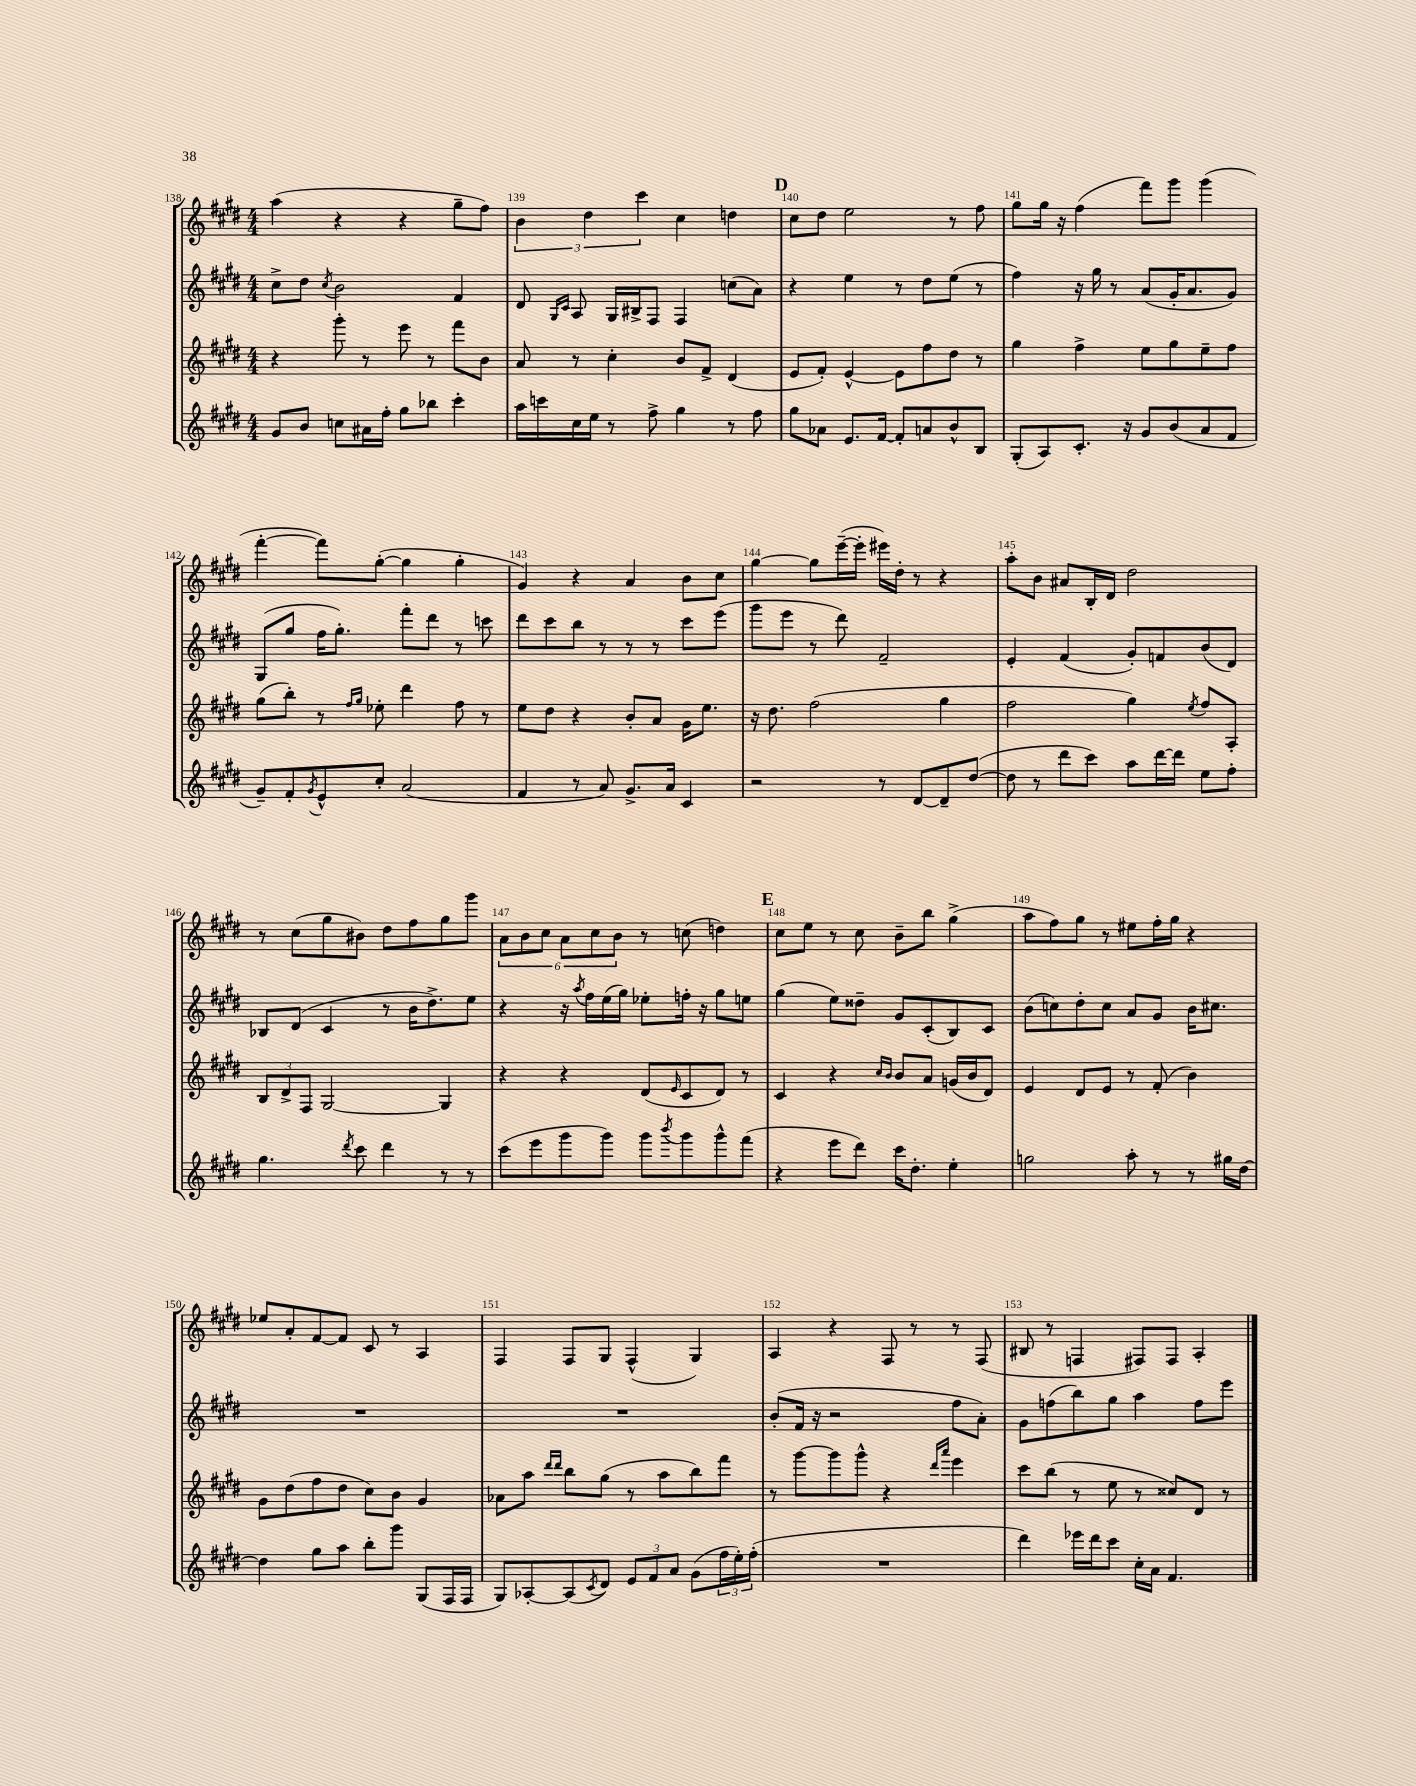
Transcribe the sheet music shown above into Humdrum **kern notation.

**kern	**kern	**kern	**kern
*part4	*part3	*part2	*part1
*staff4	*staff3	*staff2	*staff1
*clefG2	*clefG2	*clefG2	*clefG2
*k[f#c#g#d#]	*k[f#c#g#d#]	*k[f#c#g#d#]	*k[f#c#g#d#]
*M4/4	*M4/4	*M4/4	*M4/4
=138	=138	=138	=138
8g#/L	4r	8cc#^\L	(4aa\
8b/J	.	8dd#\J	.
.	.	8qcc#/	.
8ccn\L	8ggg#'\	2b\	4r
16a#X\L	8r	.	.
16ff#'\JJ	.	.	.
8gg#\L	8eee\	.	4r
8bb-X\J	8r	.	.
4ccc#'\	8fff#\L	4f#/	8gg#~\L
.	8b\J	.	8ff#\J)
=139	=139	=139	=139
16aa\LL	8a/	8d#/	6b\
16cccn\	.	.	.
.	.	16qqG#/LL	.
.	.	16qqc#/JJ	.
16cc#\	8r	8A/	.
.	.	.	6dd#\
16ee\JJ	.	.	.
8r	4cc#'\	16G#/LL	.
.	.	16B#X^/J	.
.	.	.	6ccc#\
8ff#^\	.	8F#/J	.
4gg#\	8b/L	4F#/	4cc#\
.	8f#^/J	.	.
8r	(4d#/	(8ccn\L	4ddn\
8ff#\	.	8a\J)	.
!!LO:REH:place=s1:t=D
=140	=140	=140	=140
8gg#\L	8e/L	4r	8cc#\L
8a-X\J	8f#'/J)	.	8dd#\J
8.e/L	[4e^^/	4ee\	2ee\
[16f#/Jk	.	.	.
8f#'/L]	8e\L]	8r	.
8an/	8ff#\	8dd#\L	.
8b^^/	8dd#\J	(8ee\J	8r
8B/J	8r	8r	8ff#\
=141	=141	=141	=141
(8G#'/L	4gg#\	4ff#\)	8gg#\L
8A/)	.	.	16gg#\Jk
.	.	.	16r
8.c#'/J	4ff#^\	16r	(4ff#\
.	.	16gg#\	.
.	.	8r	.
16r	.	.	.
8g#/L	8ee\L	(8a/L	8fff#\L)
(8b/	8gg#\	16g#'/K	8ggg#\J
.	.	8.a/	.
8a/	8ee~\	.	(4ggg#\
8f#/J	8ff#\J	8g#/J)	.
!!LO:LB:g=z
=142	=142	=142	=142
8g#~/L)	(8gg#\L	(8G#/L	[4fff#'\
8f#'/	8bb'\J)	8gg#/J	.
8qg#/	.	.	.
8e^^/	8r	16ff#\KL	8fff#\L])
.	.	8.gg#'\J)	.
.	16qqff#/LL	.	.
.	16qqgg#/JJ	.	.
8cc#'/J	8ee-X'\	.	([8gg#'\J
(2a/	4ddd#\	8fff#'\L	4gg#\]
.	.	8ddd#\J	.
.	8ff#\	8r	4gg#'\
.	8r	8cccn\	.
=143	=143	=143	=143
4f#/	8ee\L	8ddd#\L	4g#/)
.	8dd#\J	8ccc#\	.
8r	4r	8bb\J	4r
8a/)	.	8r	.
8.g#^/L	8b'/L	8r	4a/
.	8a/J	8r	.
16a/Jk	.	.	.
4c#/	16g#\KL	8ccc#\L	8b\L
.	8.ee\J	.	.
.	.	(8eee\J	8cc#\J
=144	=144	=144	=144
2r	16r	8ggg#\L	[4gg#\
.	8.dd#\	.	.
.	.	8eee\J	.
.	(2ff#\	8r	8gg#\L]
.	.	8ddd#\)	([16eee~\L
.	.	.	16eee'\JJ]
8r	.	2f#~/	16eee#X\LL)
.	.	.	16dd#'\JJ
[8d#/L	.	.	8r
8d#~/]	4gg#\	.	4r
([8dd#/J	.	.	.
=145	=145	=145	=145
8dd#\]	2ff#\	4e'/	8aa'\L
8r	.	.	8b\J
8ddd#\L	.	(4f#/	8a#X/L
8ccc#\J)	.	.	16B'/L
.	.	.	16d#/JJ
8aa\L	4gg#\)	8g#'/L)	2dd#\
[16ddd#\L	.	8fn/	.
16ddd#\JJ]	.	.	.
.	8qee/	.	.
8ee\L	8ff#/L	(8b/	.
8ff#'\J	8A'/J	8d#/J)	.
!!LO:LB:g=z
=146	=146	=146	=146
4.gg#\	12B/L	8B-X/L	8r
.	12d#^/	.	.
.	.	(8d#/J	(8cc#\L
.	12F#/J	.	.
.	[2G#/	4c#/	8gg#\
8qddd#/	.	.	.
8ccc#\	.	.	8b#X\J)
4ddd#\	.	8r	8dd#\L
.	.	16b\KL	8ff#\
.	.	8.dd#^\)	.
8r	4G#/]	.	8gg#\
8r	.	8ee\J	8ggg#\J
=147	=147	=147	=147
(8ccc#\L	4r	4r	12a\L
.	.	.	12b\
8eee\	.	.	.
.	.	.	12cc#\J
8ggg#\	4r	16r	12a\L
.	.	8qaa/	.
.	.	16ff#\LL	.
.	.	.	12cc#\
8ggg#\J)	.	(16ee\	.
.	.	.	12b\J
.	.	16gg#\JJ)	.
8ggg#\L	(8d#/L	8ee-X'\L	8r
8qbbb/	16qqe/	.	.
8ggg#\	8c#/	16ffn'\Jk	(8ccn\
.	.	16r	.
8ggg#^^\	8d#/J)	8gg#\L	4ddn\)
(8fff#\J	8r	8een\J	.
!!LO:REH:place=s1:t=E
=148	=148	=148	=148
4r	4c#/	(4gg#\	8cc#\L
.	.	.	8ee\J
8eee\L	4r	8ee\L)	8r
8ddd#\J)	.	8dd##X~\J	8cc#\
.	16qqcc#/LL	.	.
.	16qqb/JJ	.	.
16ccc#\KL	8b/L	8g#/L	8b~\L
8.dd#'\J	.	.	.
.	8a/J	(8c#'/	8bb\J
4ee'\	(16gn/LL	8B/)	(4gg#^\
.	16b/J	.	.
.	8d#/J)	8c#/J	.
=149	=149	=149	=149
2ggn\	4e/	(8b\L	8aa\L
.	.	8ccn\)	8ff#\)
.	8d#/L	8dd#'\	8gg#\J
.	8e/J	8cc\J	8r
8aa'\	8r	8a/L	8ee#X\L
8r	(8f#'/	8g#/J	16ff#'\L
.	.	.	16gg#\JJ
8r	4b\)	16b\KL	4r
.	.	8.cc#X\J	.
16gg#X\LL	.	.	.
[16dd#\JJ	.	.	.
!!LO:LB:g=z
=150	=150	=150	=150
4dd#\]	8g#\L	1r	8ee-X/L
.	(8dd#\	.	8a'/
8gg#\L	8ff#\	.	[8f#/
8aa\J	8dd#\J	.	8f#/J]
8bb'\L	8cc#\L)	.	8c#/
8ggg#\J	8b\J	.	8r
(8G#/L	4g#/	.	4A/
16F#/L	.	.	.
16F#/JJ	.	.	.
=151	=151	=151	=151
8G#/L)	8a-X\L	1r	4F#/
[8A-X'/	8aa\J	.	.
.	16qqddd#/LL	.	.
.	16qqddd#/JJ	.	.
(8A-/]	8bb\L	.	8F#/L
8qc#/	.	.	.
8d#/J)	(8gg#\J	.	8G#/J
12e/L	8r	.	(4F#^^/
12f#/	.	.	.
.	8aa\L	.	.
12a/J	.	.	.
(8g#\L	8bb\)	.	4G#/)
24ff#\L	8fff#\J	.	.
24ee'\)	.	.	.
(24ff#'\JJ	.	.	.
=152	=152	=152	=152
1r	8r	(8b'/L	4A/
.	[8ggg#\L	16f#/Jk	.
.	.	16r	.
.	8ggg#\]	2r	4r
.	8ggg#^^\J	.	.
.	4r	.	8F#/
.	.	.	8r
.	16qqddd#/LL	.	.
.	16qqaaa/JJ	.	.
.	4eee\	8ff#\L	8r
.	.	8a'\J)	(8F#/
=153	=153	=153	=153
4ddd#\)	8ccc#\L	8g#\L	8B#X/
.	(8bb\J	(8ffn\	8r
16eee-X\LL	8r	8bb\)	4Fn/
16ddd#\J	.	.	.
8ccc#\J	8ee\	8gg#\J	.
16cc#'\LL	8r	4aa\	8F#X/L)
16a\JJ	.	.	.
4.f#/	8cc##X/L)	.	8F#/J
.	8d#/J	8ff\L	4A'/
.	8r	8eee\J	.
==	==	==	==
*-	*-	*-	*-
